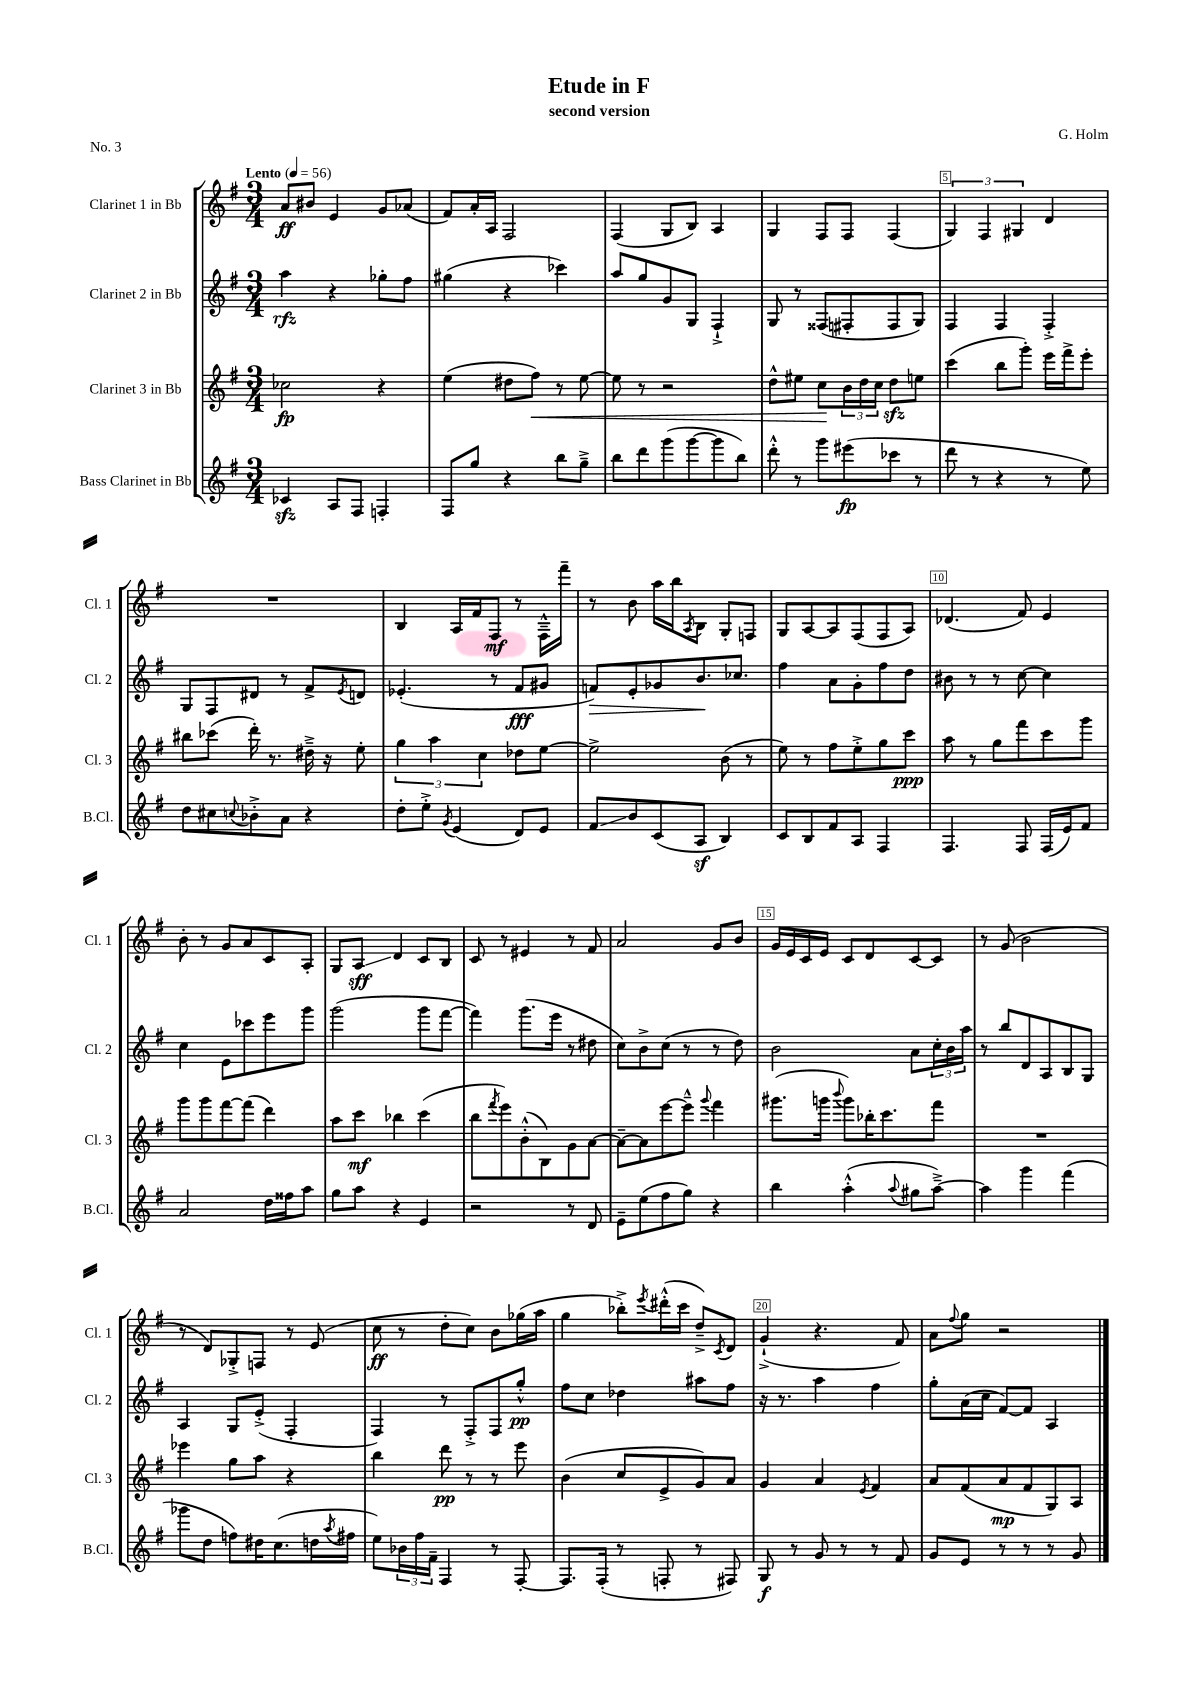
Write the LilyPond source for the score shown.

\header { title = "Etude in F" composer = "G. Holm" subtitle = "second version" piece = "No. 3" }
<<
\new StaffGroup <<
\new Staff = "s0" \with { instrumentName = "Clarinet 1 in Bb" shortInstrumentName = "Cl. 1" } {
    \clef treble \key g \major \numericTimeSignature \time 3/4 \tempo "Lento" 4 = 56
    a'8\ff bis'8 e'4 g'8 aes'8( |
    fis'8) a'16-. a16 fis2 |
    fis4( g8 b8) a4 |
    g4 fis8 fis8 fis4( |
    \tuplet 3/2 { g4) fis4 gis4 } d'4 |
    R2. |
    b4 a16 fis'16 fis8\mf r8 fis16---^ fis'''16-- |
    r8 b'8 a''16 b''16 \acciaccatura { a8 } b8 g8-. f8 |
    g8 a8~ a8 fis8( fis8 a8) |
    des'4.( fis'8) e'4 |
    b'8-. r8 g'8 a'8 c'8 a8-. |
    g8 a8\glissando\sff d'4 c'8 b8 |
    c'8 r8 eis'4 r8 fis'8 |
    a'2 g'8 b'8 |
    g'16 e'16 c'16 e'16 c'8 d'8 c'8~ c'8 |
    r8 g'8( b'2 |
    r8 d'8) ges8-.-> f8 r8 e'8( |
    c''8\ff r8 d''8-. c''8) b'8 ges''16( a''16 |
    g''4 bes''8-.->) \acciaccatura { e'''8 } dis'''16-.-^( c'''16 d''8--->) \acciaccatura { c'8 } d'8 |
    g'4-!->( r4. fis'8) |
    a'8 \appoggiatura { fis''8 } g''8 r2 \bar "|." |
}
\new Staff = "s1" \with { instrumentName = "Clarinet 2 in Bb" shortInstrumentName = "Cl. 2" } {
    \clef treble \key g \major \numericTimeSignature \time 3/4
    a''4\rfz r4 ges''8-. fis''8 |
    gis''4( r4 ces'''4) |
    a''8 g''8 g'8 g8 fis4-!-> |
    g8 r8 fisis8( fis8-. fis8 g8) |
    fis4 fis4 fis4-.-> |
    g8 fis8 dis'8 r8 fis'8-> \acciaccatura { e'8 } d'8 |
    ees'4.-.( r8 fis'8\fff gis'8 |
    f'8\>) e'8-. ges'8 b'8.\! ces''8. |
    fis''4 a'8 g'8-. fis''8 d''8 |
    bis'8 r8 r8 c''8~ c''4 |
    c''4 e'8 ces'''8 e'''8 g'''8 |
    g'''2( g'''8 fis'''8~ |
    fis'''4) g'''8.( e'''16 r8 dis''8 |
    c''8) b'8-> c''8( r8 r8 d''8) |
    b'2 a'8 \tuplet 3/2 { c''16-. b'16 a''16 } |
    r8 b''8 d'8 a8 b8 g8 |
    a4 g8 e'8-.->( fis4-. |
    fis4) r8 fis8-.-> fis8 g''8-.-^\pp |
    fis''8 c''8 des''4 ais''8 fis''8 |
    r16 r8. a''4 fis''4 |
    g''8-. a'16( c''16 fis'8~) fis'8 a4 \bar "|." |
}
\new Staff = "s2" \with { instrumentName = "Clarinet 3 in Bb" shortInstrumentName = "Cl. 3" } {
    \clef treble \key g \major \numericTimeSignature \time 3/4
    ces''2\fp r4 |
    e''4( dis''8 fis''8\<) r8 e''8~ |
    e''8 r8 r2 |
    d''8-^ eis''8 c''8\! \tuplet 3/2 { b'16 d''16 c''16 } d''8\sfz e''8 |
    c'''4( b''8 g'''8-.) e'''16 fis'''16-> e'''8-. |
    bis''8 ces'''8( d'''16-.) r8. dis''16---> r16 e''8-. |
    \tuplet 3/2 { g''4 a''4 c''4 } des''8 e''8~ |
    e''2-> b'8( r8 |
    e''8) r8 fis''8 e''8-.-> g''8 c'''8\ppp |
    a''8 r8 g''8 fis'''8 c'''8 g'''8 |
    g'''8 g'''8 fis'''8~ fis'''8( d'''4) |
    a''8 c'''8\mf bes''4 c'''4( |
    b''8 \acciaccatura { fis'''8 } e'''8) b'8-.-^( b8) g'8 a'8~ |
    a'8~-- a'8 e'''8~ e'''8---^ \appoggiatura { g'''8 } fis'''4 |
    gis'''8.( g'''16 \appoggiatura { b'''8 } g'''8) bes''16-. c'''8. fis'''8 |
    R2. |
    ees'''4 g''8 a''8 r4 |
    b''4 d'''8\pp r8 r8 e'''8 |
    b'4( c''8 e'8-> g'8) a'8 |
    g'4 a'4 \acciaccatura { e'8 } fis'4 |
    a'8 fis'8( a'8\mp fis'8 g8) a8 \bar "|." |
}
\new Staff = "s3" \with { instrumentName = "Bass Clarinet in Bb" shortInstrumentName = "B.Cl." } {
    \clef treble \key g \major \numericTimeSignature \time 3/4
    ces'4\sfz a8 fis8 f4-. |
    fis8 g''8 r4 b''8 g''8---> |
    b''8 d'''8 g'''8( g'''8~ g'''8 b''8) |
    d'''8-.-^ r8 g'''8 eis'''8\fp( ces'''8 r8 |
    d'''8 r8 r4 r8 e''8) |
    d''8 cis''8 \appoggiatura { c''8 } bes'8-.-> a'8 r4 |
    d''8-. e''8-.-> \acciaccatura { g'8 } e'4( d'8) e'8 |
    fis'8\glissando b'8 c'8( a8\sf b4) |
    c'8 b8 fis'8 a8 fis4 |
    fis4. fis8 fis16( e'16) fis'8 |
    a'2 d''16 fisis''16 a''8 |
    g''8 a''8 r4 e'4 |
    r2 r8 d'8 |
    e'8-- e''8( fis''8 g''8) r4 |
    b''4 a''4-.-^( \appoggiatura { a''8 } gis''8 a''8~--->) |
    a''4 g'''4 fis'''4( |
    ges'''8 d''8 f''8) dis''16 c''8.( d''16 \acciaccatura { a''8 } fis''16 |
    e''8) \tuplet 3/2 { bes'16 fis''16 fis'16-- } fis4 r8 fis8~-. |
    fis8. fis16-.( r8 f8-. r8 fis8) |
    g8\f r8 g'8 r8 r8 fis'8 |
    g'8 e'8 r8 r8 r8 g'8 \bar "|." |
}
>>
>>
\layout { \context { \Score \override BarNumber.break-visibility = ##(#f #t #t) barNumberVisibility = #(every-nth-bar-number-visible 5) \override BarNumber.stencil = #(make-stencil-boxer 0.1 0.3 ly:text-interface::print) } }
